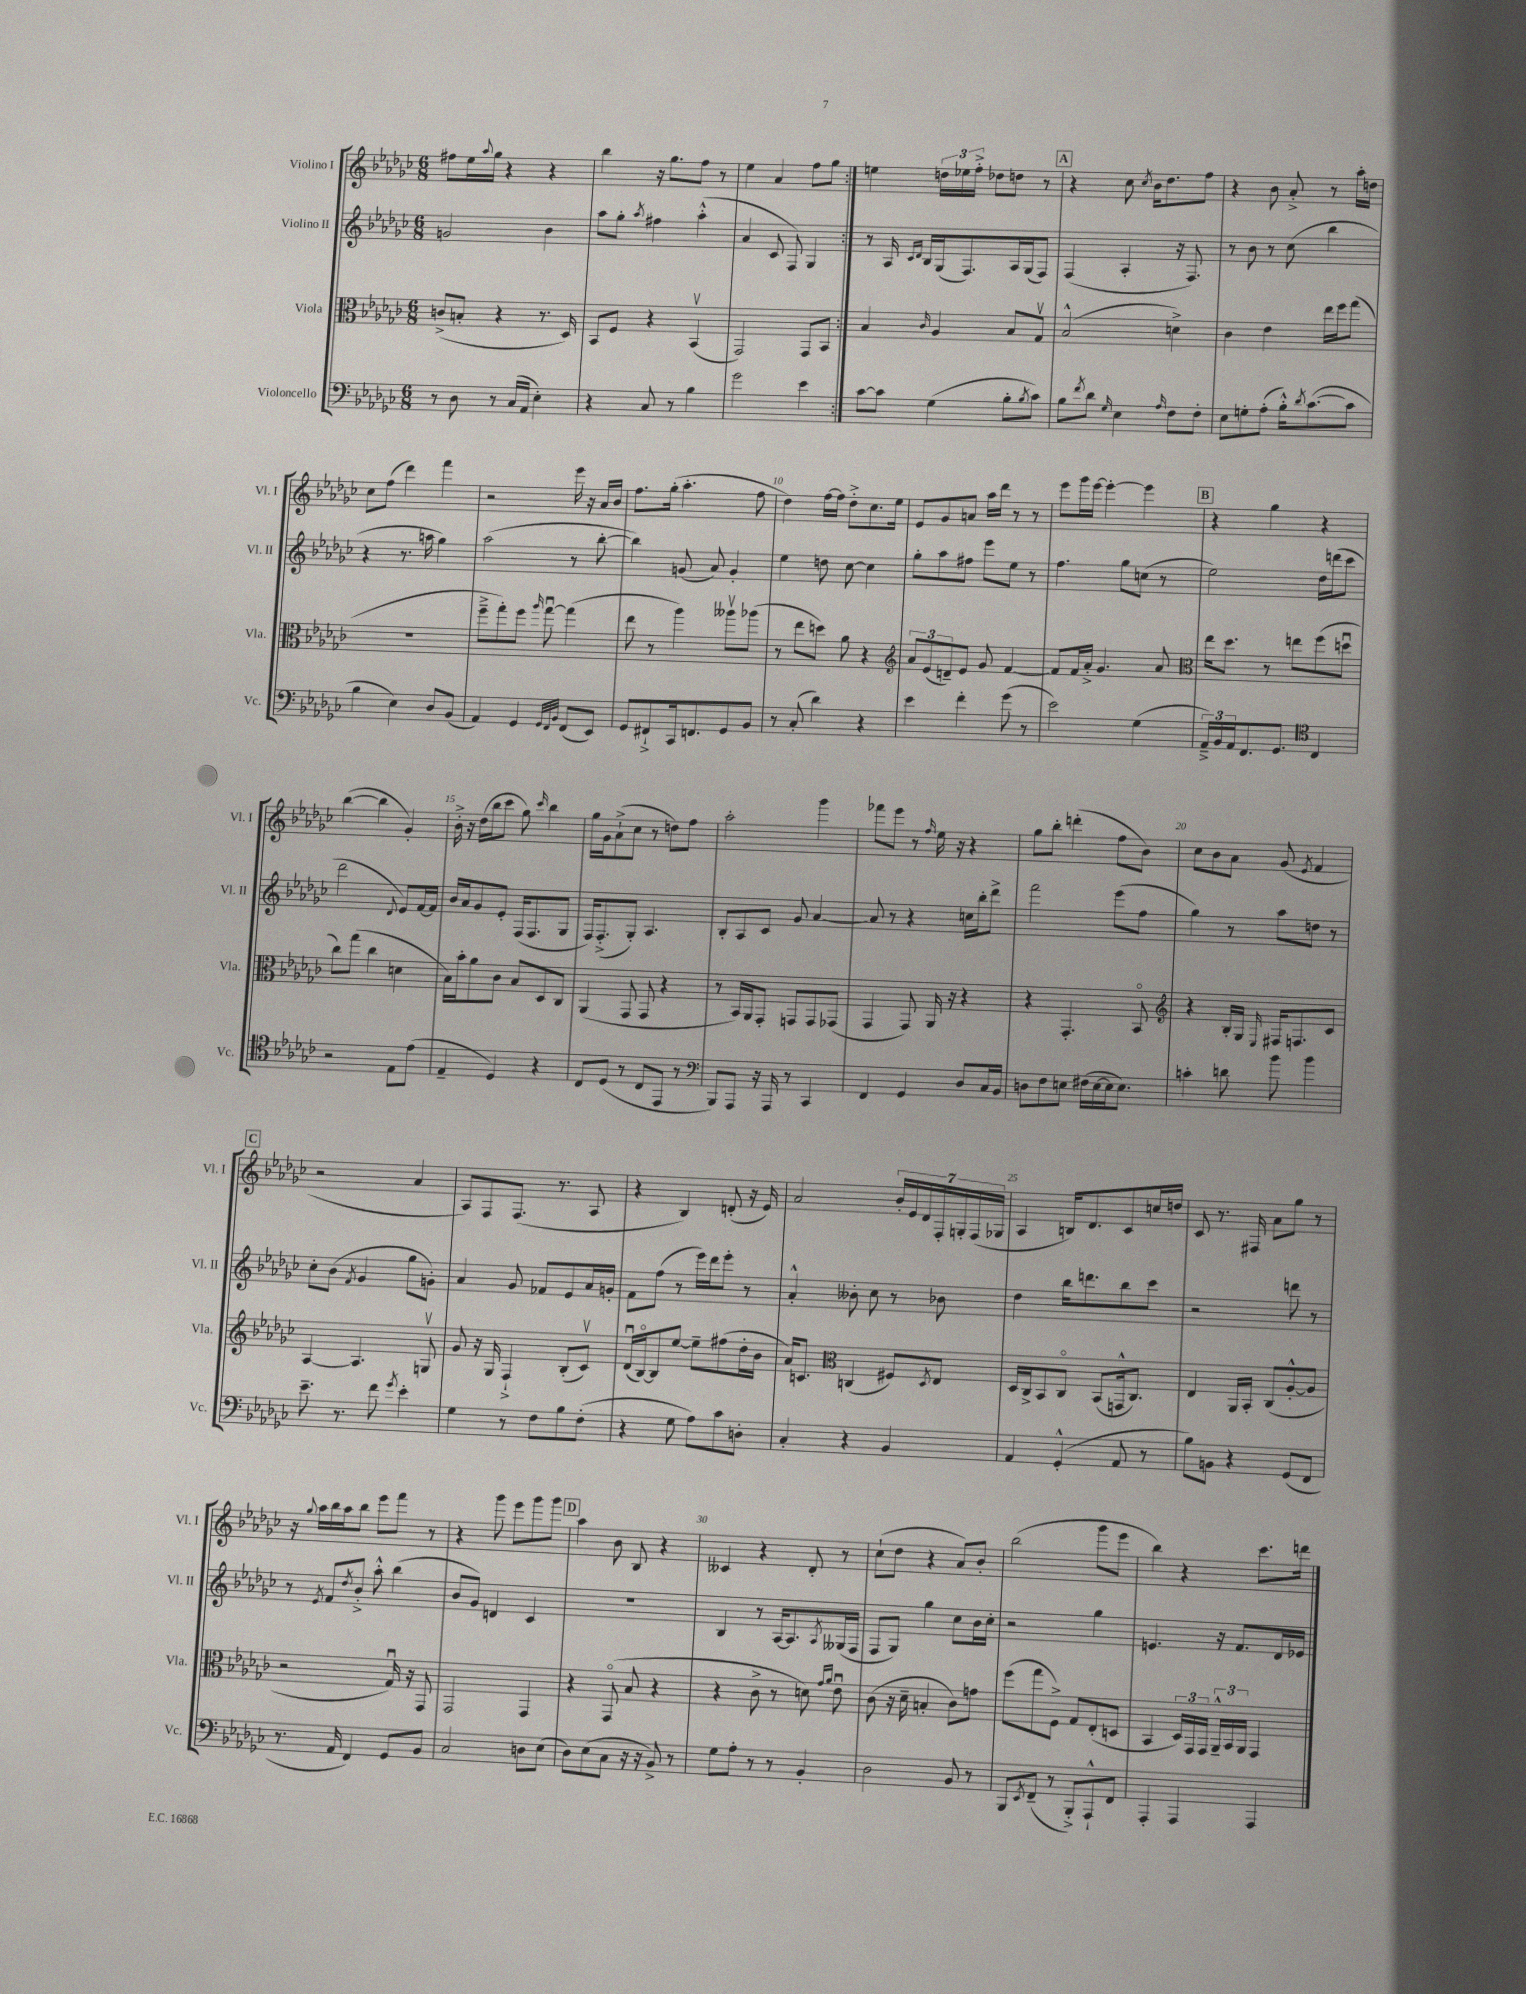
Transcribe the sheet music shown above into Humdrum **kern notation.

**kern	**kern	**kern	**kern
*staff4	*staff3	*staff2	*staff1
*clefF4	*clefC3	*clefG2	*clefG2
*k[b-e-a-d-g-c-]	*k[b-e-a-d-g-c-]	*k[b-e-a-d-g-c-]	*k[b-e-a-d-g-c-]
*M6/8	*M6/8	*M6/8	*M6/8
8r	(8c^/L	2g/	8ff#\L
8D-\	8B'/J	.	16ee-\L
.	.	.	8qqaa-/
.	.	.	16gg-\JJ
8r	4r	.	4r
(16C-/LL	.	.	.
16AA-/JJ	.	.	.
4E-'\)	8.r	4b-\	4r
.	16D-/)	.	.
=	=	=	=
4r	8BB-/L	8aa-\L	4bb-\
.	8F/J	8gg-'\J	.
.	.	8qaa-/	.
8C-/	4r	4ff#\	16r
.	.	.	8.gg-\L
8r	.	.	.
4B-\	(4BB-v/	(4aa-'^^\	8ff\J
.	.	.	8r
=	=	=	=
2g-\	2GG-/)	4a-/	4ee-\
.	.	8c-/	4a-/
.	.	8F/)	.
4e-\	8GG-/L	4G-/	8ff\L
.	8BB-/J	.	8gg-\J
=:|!	=:|!	=:|!	=:|!
[8c-\L	4B-/	8r	4ee\
8c-\]J	.	16A-/	.
.	.	16qqc-/LL	.
.	.	16qqd-/JJ	.
.	.	16B-/LL	.
.	16qqc-/	.	.
(4G-\	4A-/	(16G-/J	24dd\LL
.	.	.	24ee-\
.	.	8.F/)	.
.	.	.	24ff'^\JJ
.	.	.	8dd-\L
8B-'\L	8B-/L	16A-/L	8dd\J
.	.	(16G-/J	.
8qB-/	.	.	.
8c-\J)	8G-v/J	8F/J)	8r
=	=	=	=
8B-\L	(2B-^^/	(4F/	4r
8qf/	.	.	.
8d-\J	.	.	.
16qqG-/	.	.	.
4E-\	.	4A-'/	8cc-\
.	.	.	8qcc-/
.	.	.	16b-\LK
.	.	.	8.dd-\
16qqA-/	.	.	.
8F\L	4d^\)	16r	.
.	.	8.F/)	.
8F'\J	.	.	8ff\J
=	=	=	=
8E-\L	4c-\	8r	4r
8G'\	.	8b-\	.
(8A-'\J	4e-\	8r	8b-\
16B-'^^\LK)	.	(8cc-\	8a-'^/
8qd-/	.	.	.
([8.c-\	.	.	.
.	16ee-\LL	4bb-\	8r
.	16ff\J	.	.
8c-\]J	(8gg-\J	.	16aa-'\LL
.	.	.	16dd\JJ
=	=	=	=
4B-\	2.r	4r	8cc-\L
.	.	.	(8ff\J
4E-\)	.	8.r	4ddd-\)
.	.	16aa\	.
8D-/L	.	4gg-\)	4fff\
(8BB-/J	.	.	.
=	=	=	=
4AA-/)	8ff~^\L	(2aa-\	2r
.	8gg-'\)	.	.
4GG-/	8ff\J	.	.
.	16qqaa-/	.	.
.	[8gg-u\	.	.
32qqGG-/LLL	.	.	.
32qqFF/	.	.	.
32qqBB-/JJJ	.	.	.
(8FF/L	(4gg-\]	8r	16eee-\
.	.	.	16r
8EE-/J)	.	[8bb-'\	16a-/LL
.	.	.	16b-/JJ
=	=	=	=
8GG-/L	8ee-\	4bb-\])	8.ff\L
8FF#`^/	8r	.	.
.	.	.	(16gg-'\Jk
16CC-/k	4aa-\)	(8g/	4.aa-'\
8.FF/	.	.	.
.	.	8a-/)	.
8GG-/	8aa--v\L	4g'/	.
8BB-/J	(8aa-\J	.	8ff\
=	=	=	=
8r	8r	4ee-\	4dd-\)
(8C-'/	8ee-\L	.	.
4d-\)	8dd\J)	8dd\	[16ff\LL
.	.	.	16ff\]JJ
.	8a-\	[8cc-\	8dd-'^\L
4r	4r	4cc-\]	8.cc-\
.	.	.	16ee-\Jk
=	=	=	=
*	*clefG2	*	*
4e-\	12a-/L	8gg-'\L	8e-/L
.	(12e-/	.	.
.	.	8aa-\	8g-/
.	12d~/)	.	.
4f'\	8e-/J	8ff#\J	8a/J
.	8g-/	8eee-\L	16aa-\LL
.	.	.	16ddd-\JJ
(8g-\	[4f/	8ee-\J	8r
8r	.	8r	8r
=	=	=	=
2e-\)	8f/]L	4.ff\	8eee-\L
.	16f/L	.	16ggg-\L
.	16a-'^/JJ	.	[16eee-\JJ
.	4.g-/	.	4eee-'\_
.	.	8gg-\L	.
(4G-\	.	(8cc\J	4eee-\]
.	8a-/	8r	.
=	=	=	=
*	*clefC3	*	*
24AA-~^/LL)	16ee-\LK	2ee-\)	4r
24BB-/	.	.	.
.	8.dd-\J	.	.
24AA-/J	.	.	.
8.FF/	.	.	.
.	8r	.	4gg-\
8.GG-/J	.	.	.
.	8ee\L	.	.
*clefC4	*	*	*
4C-/	(8ff\	16dd-\LL	4r
.	.	(16ddd\J	.
.	8ddu\J	8ccc-\J	.
=	=	=	=
2r	8cc-\L)	2ddd-\	([4bb-\
.	(8gg-\J	.	.
.	4cc-\	.	4bb-\]
.	.	8qqd-/	.
8E-\L	4d\	8e-/L)	4g-'/)
(8e-\J	.	[16f/L	.
.	.	16f/]JJ	.
=	=	=	=
4E-~/	16B-\LL)	16b-/LL	16b-'^\
.	16b-'\J	16a-/J	16r
.	8a-\	8g-/	(16dd-\LL
.	.	.	16bb-\J
4D-/)	8c-\J	8e-'/J	8ccc-\J
.	8B-/L	(16F/LK	8gg-\)
.	.	8.F/	.
.	.	.	16qqccc-/
4r	8D-/	.	4bb-\
.	8C-/J	8G-/J	.
=	=	=	=
8C-/L	(4AA-/	16F/LK)	16gg-\LL
.	.	(8.F'^/	16g-\J
(8D-/J	.	.	(8a-`^\
8r	8GG-/	8G-'/J)	8cc-\J
8C-/L	8GG-/	4.A-/	8r
8EE-/J	4r	.	8dd\L)
8r	.	.	8ff\J
=	=	=	=
*clefF4	*	*	*
8BBB-/L)	8r	8B-'/L	2aa-'\
8AAA-/J	16BB-/LL)	8A-/	.
.	16AA-/J	.	.
16r	8GG-'/J	8c-/J	.
16AAA-/	.	.	.
8r	8GG/L	8g-/	.
4CC-/	8GG/	[4a-/	4ggg-\
.	(8GG-/J	.	.
=	=	=	=
4FF/	4GG-/	8a-/]	8fff-\L
.	.	8r	8eee-\J
4GG-/	8GG-/)	4r	8r
.	.	.	16qqff/
.	16AA-/	.	16ee-\
.	16r	.	16r
8D-/L	4r	16cc\LL	4r
.	.	16bb-'\J	.
16C-/L	.	8ddd-^\J	.
16BB-/JJ	.	.	.
=	=	=	=
8D\L	4r	2fff\	8gg-\L
8F\	.	.	8bb-'\J
8E\J	4.GG-'/	.	(4ddd'\
(16F#\LL	.	.	.
[16E\	.	.	.
16E\]J	.	(8eee-\L	8ff\L
8.E\J)	.	.	.
.	8BB-o/	8ff\J	8b-\J)
=	=	=	=
*	*clefG2	*	*
4c'\	4r	4gg-\)	8cc-\L
.	.	.	8b-\
8d\	16B-'/LL	8r	8a-\J
.	16G-/JJ	.	.
.	16qqE-/	.	.
8b-\	16F#/LK	8aa-\L	(8g-/
.	8.F/	.	.
.	.	.	8qe-/
4b-\	.	8dd\J	4f/
.	8c-/J	8r	.
=	=	=	=
8.e-~\	[4A-/	8cc-'\L	2r
.	.	(8b-\J	.
8.r	.	.	.
.	.	8qf/	.
.	4.A-/]	4g-/	.
8f\	.	.	.
8qg-/	.	.	.
4e-'\	.	8gg-\L	4a-/
.	8Gv/	8g'\J)	.
=	=	=	=
4G-\	8g-/	4a-/	8A-/L)
.	16r	.	8F/
.	16G-/	.	.
8r	4F`^/	8g-/	(8.F/J
8F\L	.	8f-/L	.
.	.	.	8.r
8B-\	(8B-'/L	8e-/	.
(8F'\J	8c-v/J)	16a-/L	8A-/
.	.	16g'/JJ	.
=	=	=	=
4r	(16d-u/LL	8f\L	4r
.	[16B-o/J)	.	.
.	8B-/]	(8ff\J	.
8G-\	[8ee-/J	8r	4B-/)
8A-\L)	8ee-~\]L	16eee-\LL)	.
.	.	16ddd-\J	.
8c-\	(8ff#\	8eee-'\J	(8d'/
8D'\J	16dd-'\L	8r	16r
.	16b-\JJ	.	16e-/)
=	=	=	=
4C-'/	16a-/LK)	4a-'^^/	2a-/
.	8.c/J	.	.
*	*clefC3	*	*
4r	(4C/	8b--'\	.
.	.	8cc-\	.
4BB-/	8F#/L)	8r	28b-'/LL
.	.	.	28e-/
.	.	.	28d-/
.	.	.	28F'/
.	8qD-/	.	.
.	8E-/J	8b-\	.
.	.	.	28G'/
.	.	.	(28F/
.	.	.	28G-/JJ
=	=	=	=
4AA-/	16D-/LL	4dd-\	4A-/
.	16C-^/J	.	.
.	8BB-/	.	.
(4GG-'^^/	8C-o/J	16bb-\LK	16B/LK)
.	.	8.ddd\	8.d-/
.	(8BB-/L	.	.
8AA-/	16GG^^/k	8bb-\	8c-/
.	8.C-/J)	.	.
8r	.	8ccc-\J	16cc/L
.	.	.	16dd/JJ
=	=	=	=
8B-\L)	4E-/	2r	8c-/
8BB\J	.	.	8.r
4r	16AA-/LL	.	.
.	16BB-'/JJ	.	16F#/
.	(8C-/L	.	8a-\L
(8GG-/L	[8A-'^^/	8ddd\	8gg-\J
8FF/J	8A-/]J	8r	8r
=	=	=	=
8.r	2r	8r	16r
.	.	.	8qqgg-/
.	.	.	16aa-\LL
.	.	8qe-/	.
.	.	8f/L	16bb-\
16AA-/	.	.	16aa-\J
.	.	8qdd-/	.
4FF/)	.	8b-'^/J	8bb-\J
.	.	8aa-'^^\	8eee-\L
8GG-/L	16G-u/)	(4bb-\	8fff\J
.	16r	.	.
8BB-/J	8GG-/	.	8r
=	=	=	=
2C-/	2GG-/	8b-/L	4r
.	.	8g-/J)	.
.	.	4d/	8ggg-\
.	.	.	8eee-\L
8D\L	4GG-/	4c-/	8ggg-\
(8E-\J	.	.	8ggg-\J
=	=	=	=
8D-\L)	4r	2.r	4aa-\
(8E-\	.	.	.
8C-\J	(8GG-o/	.	8b-\
16r	8B-/	.	8B-/
16r	.	.	.
8BB-^/)	4r	.	4r
8r	.	.	.
=	=	=	=
8G-\L	4r	4B-/	4c--/
8A-'\J	.	.	.
8r	8c-^\	8r	4r
8r	8r	[16A-/LK	.
.	.	8.A-/]	.
4BB-'/	8d\)	.	8d-'/
.	16qqg-/LL	.	.
.	16qqa-/JJ	8qA-/	.
.	8e-u\	(16G--/L	8r
.	.	16F/JJ	.
=	=	=	=
2D-\	(8c-\	8F/L	(8cc-`\L
.	16r	8G-/J)	8dd-\J
.	16d-~\	.	.
.	4B'/	4gg-\	4r
8BB-/	8c-\L)	8cc-\L	8a-/L)
8r	8g\J	16b-\L	8b-'/J
.	.	16cc-'\JJ	.
=	=	=	=
8BBB-/L	(8ff\L	2r	(2bb-\
8qEE-/	.	.	.
(8FF~/J	8gg-\	.	.
8r	8F^\J)	.	.
8BBB-'^/L)	8G-/L	.	.
8AAA-`^^/	(8E-'/	4gg-\	8ggg-\L
8FF/J	8D/J	.	8eee-\J
=	=	=	=
4AAA-'/	4BB-/	4.e/	4bb-\)
4AAA-/	24D-/LL)	.	4r
.	24GG-/	.	.
.	24GG-/JJ	.	.
.	24AA-~^^/LL	16r	.
.	24BB-/	.	.
.	.	8.f/L	.
.	24AA-/JJ	.	.
4AAA-/	4GG-/	.	8.ccc-\L
.	.	16d-/L	.
.	.	16e-/JJ	16ddd\Jk
==	==	==	==
*-	*-	*-	*-
